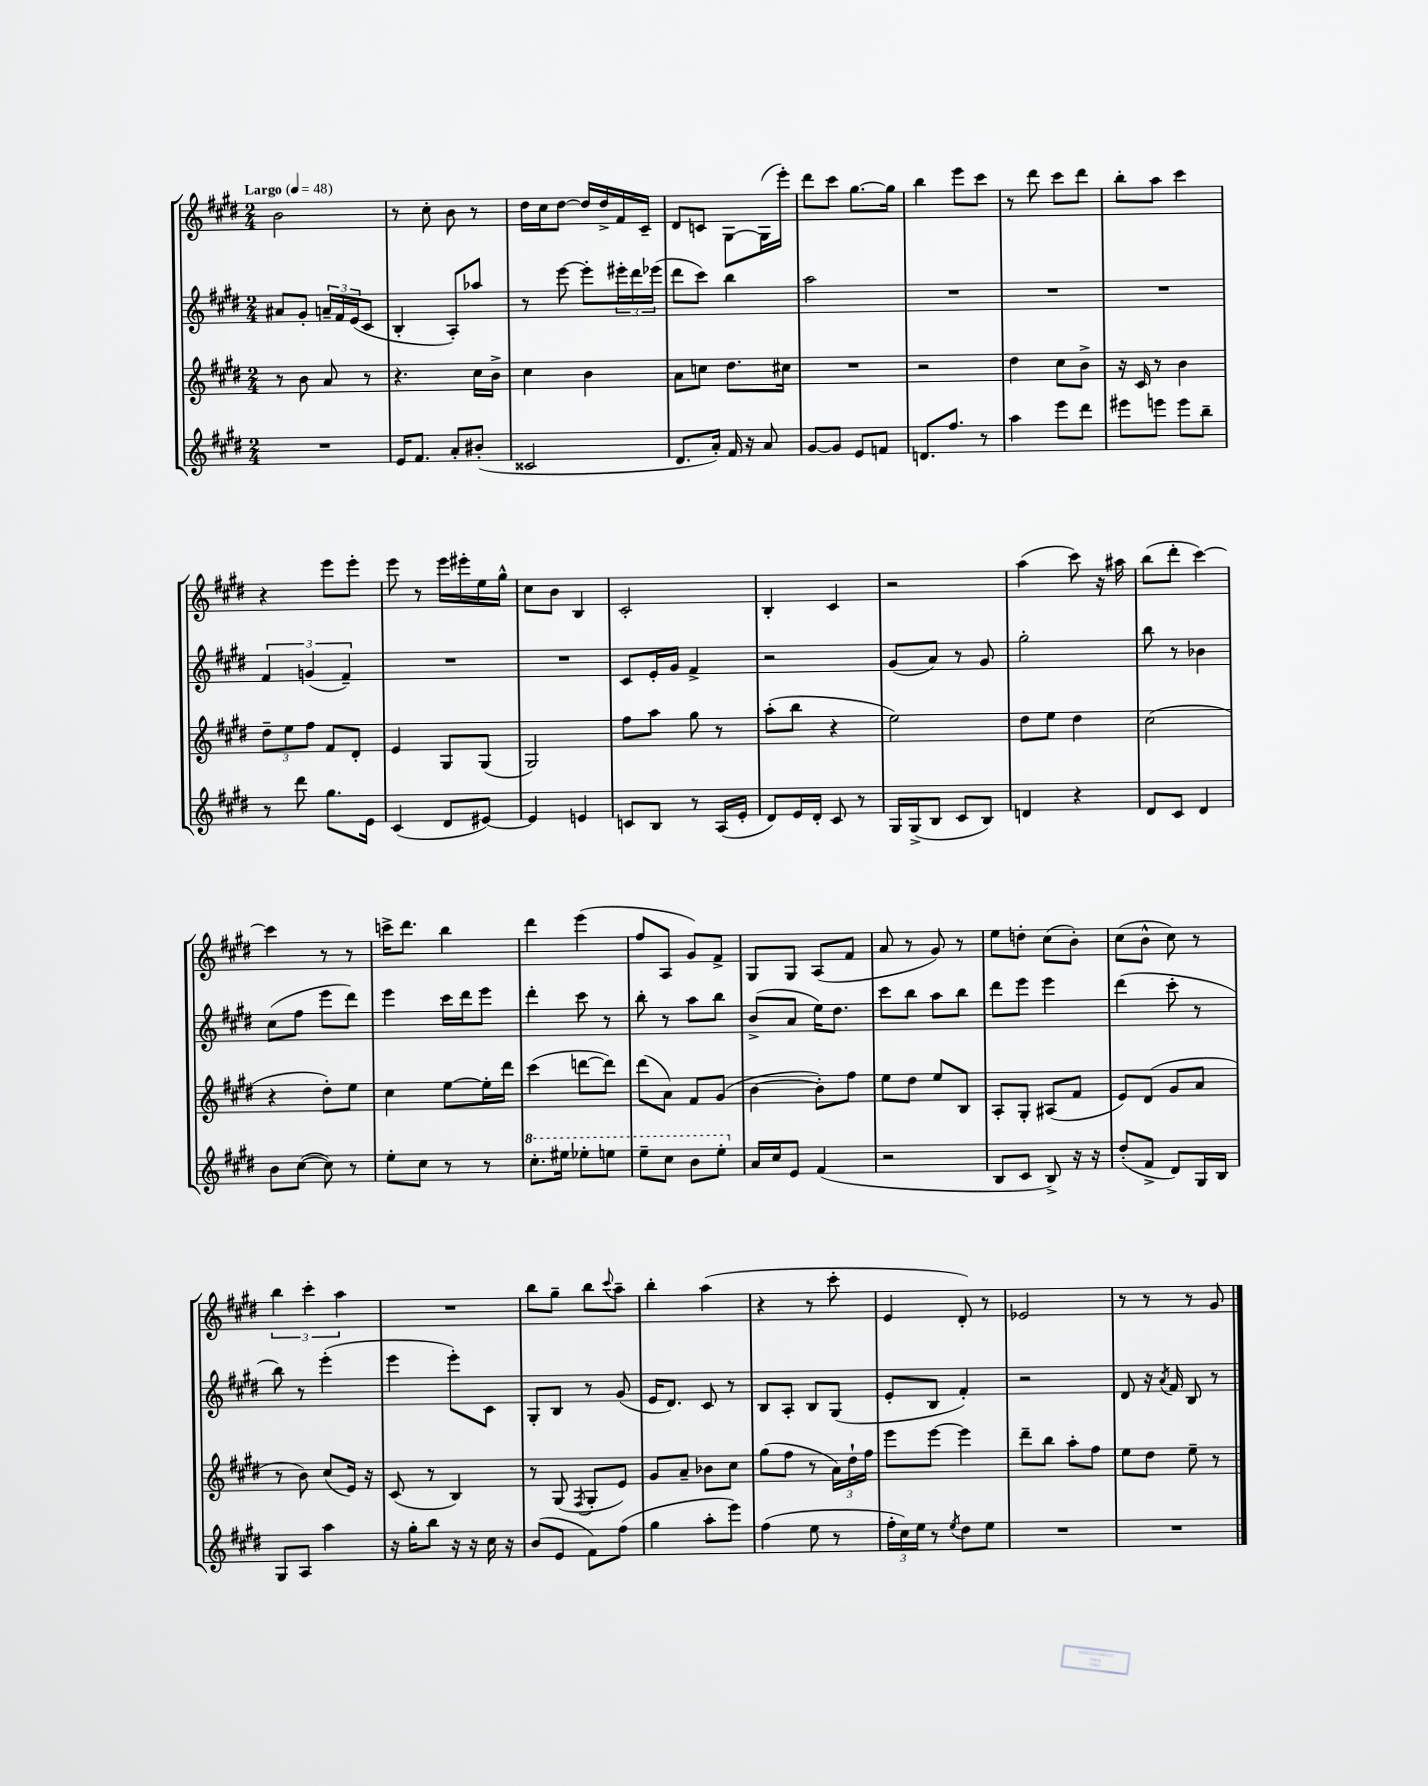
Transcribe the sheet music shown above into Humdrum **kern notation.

**kern	**kern	**kern	**kern
*part4	*part3	*part2	*part1
*staff4	*staff3	*staff2	*staff1
*clefG2	*clefG2	*clefG2	*clefG2
*k[f#c#g#d#]	*k[f#c#g#d#]	*k[f#c#g#d#]	*k[f#c#g#d#]
*M2/4	*M2/4	*M2/4	*M2/4
*MM48	*MM48	*MM48	*MM48
=1	=1	=1	=1
!	!	!	!LO:TX:a:B:t=Largo
2r	8r	8a#X/L	2b\
.	8b\	8g#'/J	.
.	8a/	24an~/LL	.
.	.	24f#/	.
.	.	(24e/J	.
.	8r	8c#/J	.
=2	=2	=2	=2
16e/KL	4.r	4B'/	8r
8.f#/J	.	.	.
.	.	.	8cc#'\
8a'/L	.	8A'/L)	8b\
(8b#X'/J	16cc#\LL	8aa-X/J	8r
.	16b^\JJ	.	.
=3	=3	=3	=3
2c##X/	4cc#\	8r	16dd#\LL
.	.	.	16cc#\J
.	.	[8eee\	[8dd#\J
.	4b\	8eee'\L]	16dd#/LL]
.	.	.	16dd#^/
.	.	24eee#X'\L	16f#/
.	.	24ddd#\	.
.	.	.	16c#~/JJ
.	.	(24eee-X\JJ	.
=4	=4	=4	=4
8.d#/L	8a\L	8ddd#\L	8d#/L
.	8ccn\J	8ccc#\J)	8cn/J
16a'/Jk)	.	.	.
16f#/	8.dd#\L	4bb\	[8G#\L
16r	.	.	.
8a/	.	.	(16G#\L]
.	16cc#X\Jk	.	16eee'\JJ)
=5	=5	=5	=5
[8g#/L	2r	2aa\	8ddd#\L
8g#/J]	.	.	8ccc#\J
8e/L	.	.	[8.gg#\L
8fn/J	.	.	.
.	.	.	16gg#\Jk]
=6	=6	=6	=6
8.dn/L	2r	2r	4bb\
8.ff#/J	.	.	.
.	.	.	8eee\L
8r	.	.	8ccc#\J
=7	=7	=7	=7
4aa\	4dd#\	2r	8r
.	.	.	8ddd#\
8eee\L	8cc#\L	.	8ccc#\L
8ddd#\J	8b^\J	.	8ddd#\J
=8	=8	=8	=8
8eee#X\L	16r	2r	8bb'\L
.	16c#/	.	.
8eeen\J	8r	.	8aa\J
8eee\L	4b\	.	4ccc#\
8bb~\J	.	.	.
!!LO:LB:g=z
=9	=9	=9	=9
8r	12dd#~\L	6f#/	4r
.	12ee\	.	.
8ddd#\	.	.	.
.	12ff#\J	(6gn/	.
8.gg#\L	8f#/L	.	8eee\L
.	.	6f#~/)	.
.	8d#'/J	.	8eee'\J
16e\Jk	.	.	.
=10	=10	=10	=10
(4c#/	4e/	2r	8eee\
.	.	.	8r
8d#/L	8G#/L	.	16eee\LL
.	.	.	16eee#X'\
[8e#X/J)	(8G#/J	.	16ee\
.	.	.	16gg#^^\JJ
=11	=11	=11	=11
4e#/]	2G#/)	2r	8cc#\L
.	.	.	8b\J
4en/	.	.	4B/
=12	=12	=12	=12
8cn/L	8ff#\L	8c#/L	2c#'/
8B/J	8aa\J	16e'/L	.
.	.	16g#/JJ	.
8r	8gg#\	4f#^/	.
(16A/LL	8r	.	.
16e'/JJ	.	.	.
=13	=13	=13	=13
8d#/L)	(8aa'\L	2r	4B'/
16e/L	8bb\J	.	.
16d#'/JJ	.	.	.
8c#/	4r	.	4c#/
8r	.	.	.
=14	=14	=14	=14
16G#/LL	2ee\)	(8g#/L	2r
(16G#^/J	.	.	.
8B/J	.	8a/J)	.
8c#/L	.	8r	.
8B/J)	.	8g#/	.
=15	=15	=15	=15
4dn/	8dd#\L	2gg#'\	(4aa\
.	8ee\J	.	.
4r	4dd#\	.	8ccc#\)
.	.	.	16r
.	.	.	16aa#X\
=16	=16	=16	=16
8d#/L	(2cc#\	8bb\	(8bb\L
8c#/J	.	8r	8ddd#'\J
4d#/	.	4b-X\	[4ccc#\)
!!LO:LB:g=z
=17	=17	=17	=17
8b\L	4r	(8cc#\L	4ccc#\]
([8cc#\J	.	8ff#\J	.
8cc#\])	8dd#'\L)	8eee\L	8r
8r	8ee\J	8ddd#\J)	8r
=18	=18	=18	=18
8ee'\L	4cc#\	4eee\	16cccn^\KL
.	.	.	8.ddd#\J
8cc#\J	.	.	.
8r	[8ee\L	16ccc#\LL	4bb\
.	.	16ddd#\J	.
8r	16ee'\L]	8eee\J	.
.	16ddd#\JJ	.	.
=19	=19	=19	=19
*8va	*	*	*
8.ccc#'\L	(4ccc#\	4ddd#'\	4ddd#\
16eee#X\Jk	.	.	.
8eee-X'\L	[8dddn\L	8ccc#\	(4eee\
8eeen\J	8ddd\J])	8r	.
=20	=20	=20	=20
8eee~\L	(8ddd#\L	8bb'\	8ff#/L
8ccc#\J	8a\J)	8r	8A/J
8bb\L	8f#/L	8aa\L	8g#/L)
8eee'\J	(8g#/J	8bb\J	8f#^/J
=21	=21	=21	=21
*X8va	*	*	*
16a/LL	[4b\	(8b^/L	8G#/L
16cc#/J	.	.	.
8e/J	.	8a/J	8G#/J
(4f#/	8b'\L])	16ee\KL)	(8A/L
.	.	8.dd#\J	.
.	8ff#\J	.	8f#/J
=22	=22	=22	=22
2r	8ee\L	8ccc#\L	8a/
.	8dd#\J	8bb\J	8r
.	8ee/L	8aa\L	8g#/)
.	8B/J	8bb\J	8r
=23	=23	=23	=23
8B/L	8A'/L	8ddd#\L	8ee\L
8c#/J	8G#'/J	8eee\J	8ddn'\J
8B^/)	(8A#X/L	4eee\	(8cc#\L
16r	8f#/J	.	8b'\J)
16r	.	.	.
=24	=24	=24	=24
(8dd#'/L	8e/L)	(4ddd#\	(8cc#\L
8f#^/J	(8d#/J	.	8b^^\J
8d#/L)	8g#/L	8ccc#'\	8cc#\)
16G#/L	8a/J	8r	8r
16B/JJ	.	.	.
!!LO:LB:g=z
=25	=25	=25	=25
8G#/L	8r	8bb\)	6bb\
8A/J	8b\)	8r	.
.	.	.	6ccc#'\
4aa\	(8cc#/L	(4eee'\	.
.	.	.	6aa\
.	16e/Jk)	.	.
.	16r	.	.
=26	=26	=26	=26
16r	(8c#/	4eee\	2r
16gg#'\KL	.	.	.
8bb\J	8r	.	.
16r	4B/)	8eee'\L)	.
16r	.	.	.
16cc#\	.	8c#\J	.
16r	.	.	.
=27	=27	=27	=27
(8b/L	8r	8G#'/L	8bb\L
8e/J	(8G#/	8B/J	8gg#~\J
.	8qF#/	.	.
8f#\L)	8G#'/L	8r	8bb\L
.	.	.	8qqccc#/
(8ff#\J	8e/J)	(8g#/	8aa~\J
=28	=28	=28	=28
4gg#\	8g#/L	16e/KL	4bb'\
.	.	8.d#/J)	.
.	8a~/J	.	.
8aa'\L	8b-X\L	8c#/	(4aa\
8eee\J)	8cc#\J	8r	.
=29	=29	=29	=29
(4ff#\	(8gg#\L	8B/L	4r
.	8ff#\J	8A'/J	.
8ee\	8r	8B/L	8r
8r	24a\LL)	(8G#/J	8ccc#'\
.	24dd#`\	.	.
.	24ff#\JJ	.	.
=30	=30	=30	=30
24ff#'\LL	8eee\L	8e'/L	4e/
24cc#\)	.	.	.
24ee\JJ	.	.	.
8r	[8eee\J	8B/J	.
8qee/	.	.	.
8dd#\L	4eee\]	4f#'/)	8d#'/)
8ee\J	.	.	8r
=31	=31	=31	=31
2r	8ddd#~\L	2r	2e-X/
.	8bb\J	.	.
.	8aa'\L	.	.
.	8ff#\J	.	.
=32	=32	=32	=32
2r	8ee\L	8d#/	8r
.	8dd#\J	16r	8r
.	.	8qa/	.
.	.	16f#/	.
.	8ee~\	8B/	8r
.	8r	8r	8g#/
==	==	==	==
*-	*-	*-	*-
